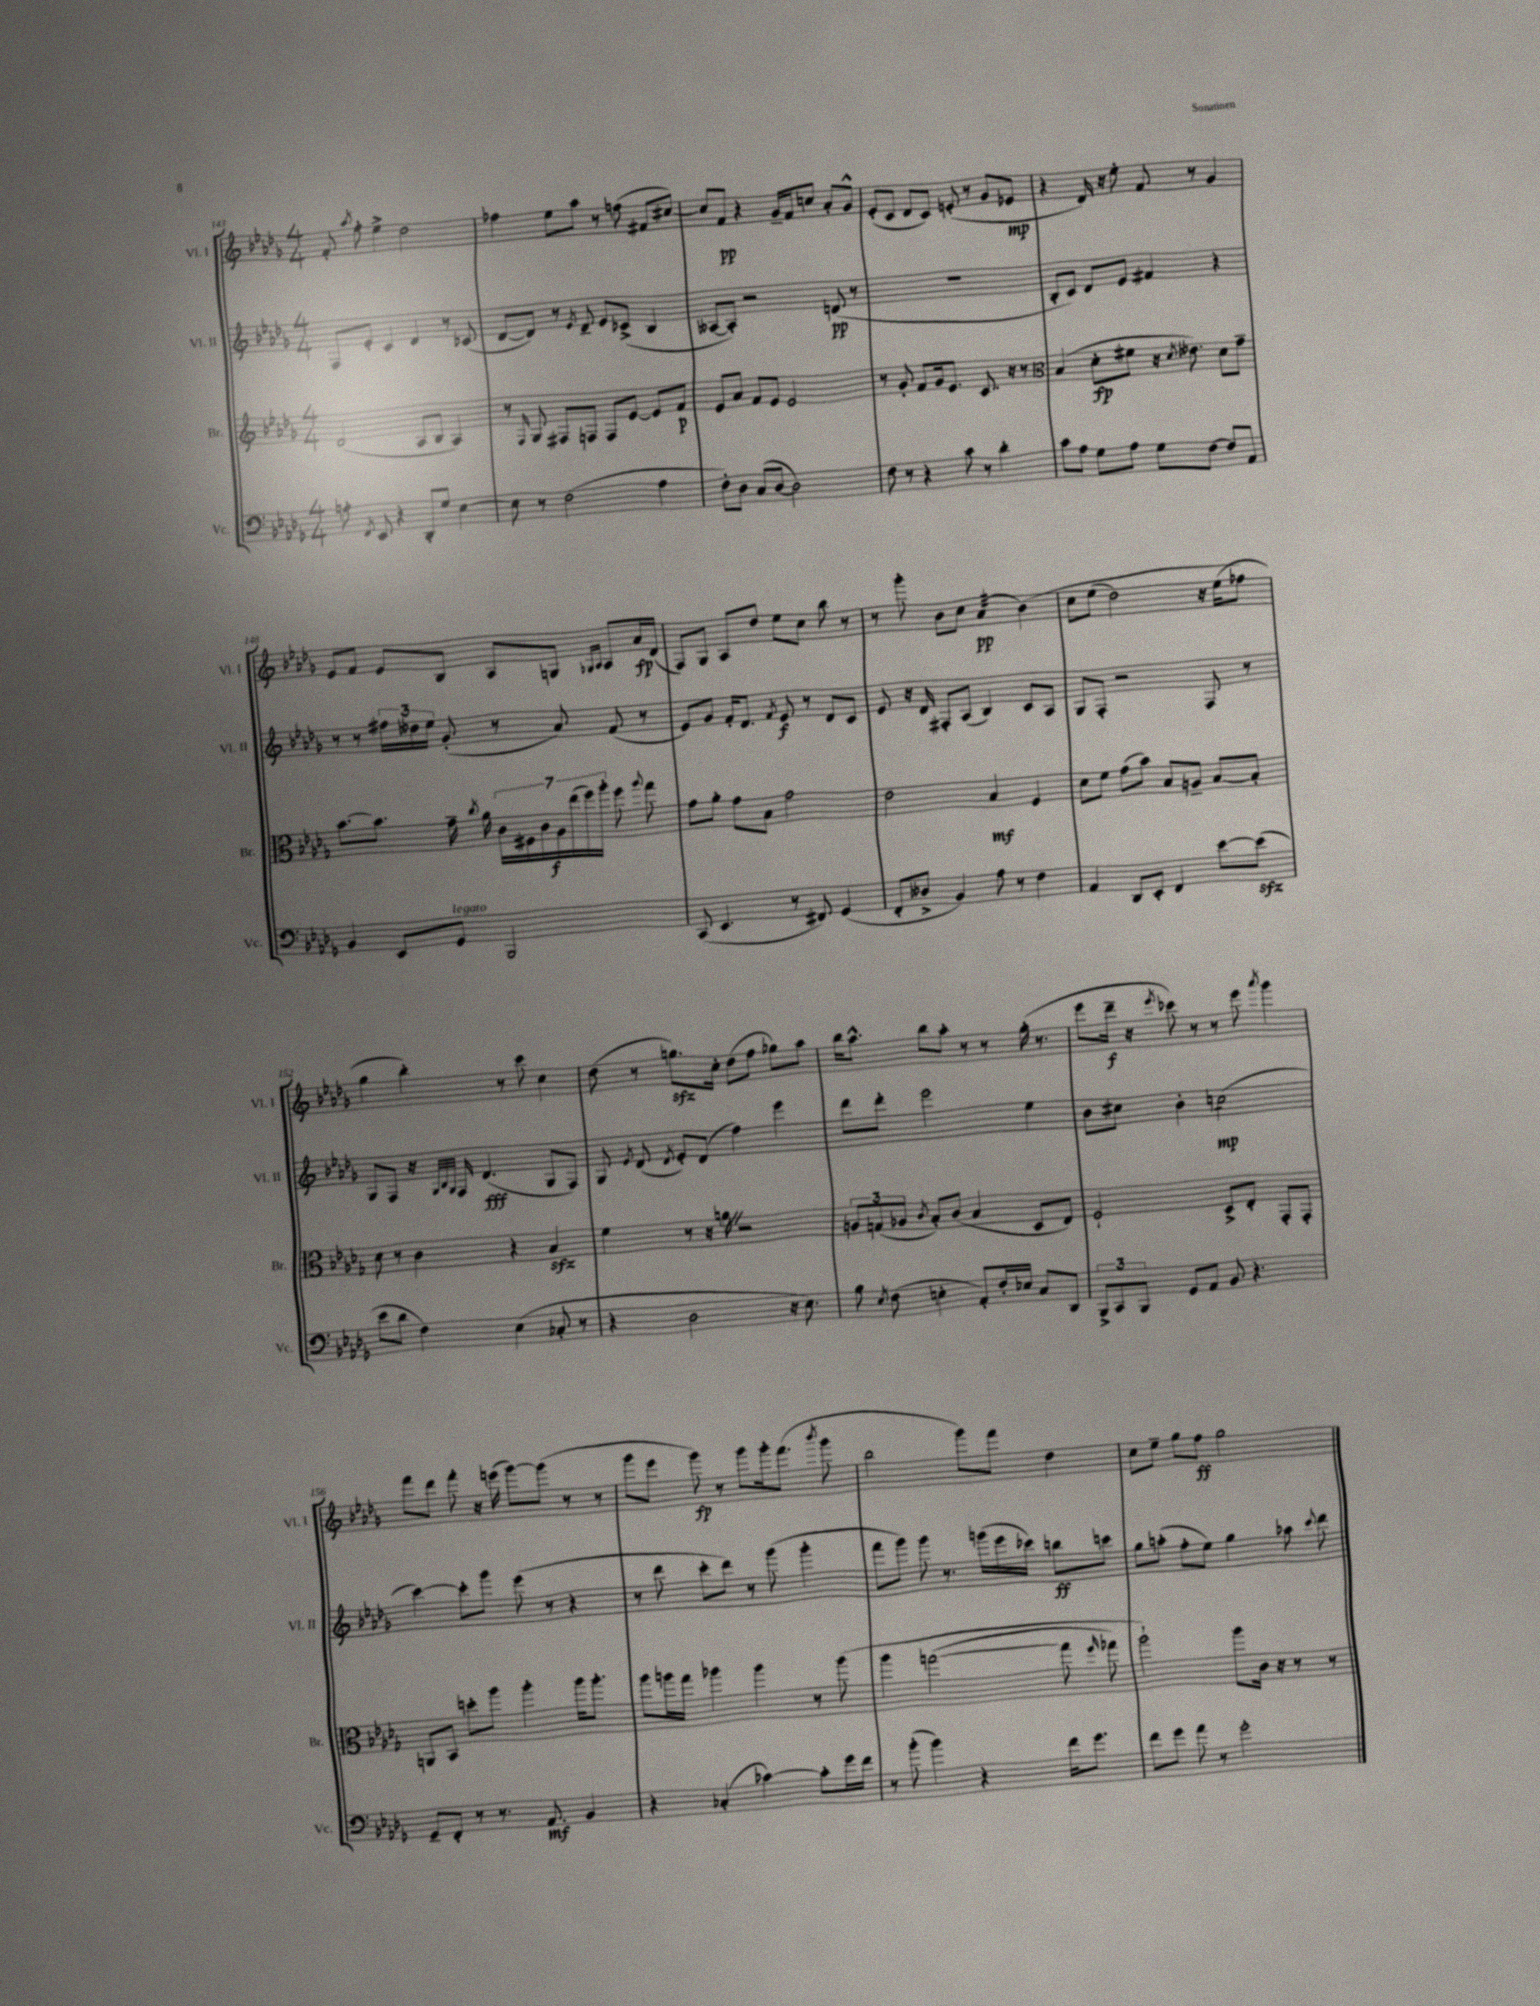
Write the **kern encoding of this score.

**kern	**kern	**kern	**kern
*staff4	*staff3	*staff2	*staff1
*clefF4	*clefG2	*clefG2	*clefG2
*k[b-e-a-d-g-]	*k[b-e-a-d-g-]	*k[b-e-a-d-g-]	*k[b-e-a-d-g-]
*M4/4	*M4/4	*M4/4	*M4/4
8A'	(2d-	8F	8f'
8qFF	.	.	8qaa-
8EE-	.	8e-'	8ff'
4r	.	4c	4ee-^
8DD-'	8A-	4d-	2dd-
8G-	8B-	.	.
[4E-	4A-)	8r	.
.	.	(8c-	.
=	=	=	=
8E-]	8r	[8d-	4ff-
.	16qqF	.	.
8r	8G-	8d-])	.
(2F	8F#	8r	8ee-
.	.	8qe-	.
.	8F	8d-~	8aa-
.	8F	8e-	8r
.	[8e-	(8c-^	(8ff
4A-	8e-]	4B-	8f#
.	8f	.	[8cc#)
=	=	=	=
8F')	8e-	[8A--	8cc#]
8D-	8a-	8A--'])	8f
(8C	8f	2r	4r
[8D-	8e-	.	.
2D-])	2e-	.	16g-~
.	.	.	16f
.	.	.	8cc
.	.	(8d	8a-'
.	.	8r	8g-^^
=	=	=	=
8F	8r	1r	(8e-'
8r	8g-'	.	8c
4r	8f	.	8d-
.	16g-	.	8c)
.	8.e-	.	.
8c	.	.	(8e'
8r	8.c	.	8r
4d-'	.	.	8g-
.	16r	.	.
.	8r	.	8e-
=	=	=	=
*	*clefC3	*	*
8c	(4B-	8B-'	4r
8A-	.	8c)	.
8G-	8d-'	8d-	16d-)
.	.	.	16r
8A-	8f#	8e-	8ee-'
8G-	16r	4f#	8f
.	8qd-	.	.
.	8.e--)	.	.
[8F	.	.	8r
8F]	8d-	4r	4g-
8AA-	8g-~	.	.
=	=	=	=
4BB-	[8.b-	8r	8e-
.	.	8r	8f
.	8.b-]	.	.
8EE-	.	24ff#	8e-
.	.	24dd--	.
.	.	24ee-	.
8GG-	16g-~	(8g-'	8B-
.	8qcc	.	.
.	16a-	.	.
2BBB-	28c	8r	8A-
.	28F#	.	.
.	28c	.	.
.	28A-	.	.
.	.	8a-)	8G
.	(28ee-	.	.
.	28ff)	.	.
.	28aa-'	.	.
.	.	.	16qqG-
.	.	.	16qqA-
.	8ff	(8f	8A-
.	8qqaa-	.	.
.	8gg-	8r	16a-
.	.	.	(16d-
=	=	=	=
(8CC	8g-	8e-)	8F)
4.EE-	8a-'	8g-	8G-
.	8g-	16f'	8A-
.	.	8.d-	.
.	8B-	.	8dd-
.	.	8qf	.
8r	2g-	8e-	8ee-
8FF#)	.	8r	8cc
(4GG-	.	8d-	8bb-
.	.	8c	8r
=	=	=	=
8FF'	2e-	8e-	8r
8D--^	.	16r	8ggg-'
.	.	16d-	.
4BB-)	.	8F#'	8b-
.	.	(8A-	8cc
8A-	4B-	4B-)	(4a-
8r	.	.	.
4F	4F	8c	&(4b-)
.	.	8A-	.
=	=	=	=
4AA-	8d-	8G-	8cc
.	8f	8F'	(8ee-
8DD-	(8g-	2r	2dd-)
8EE-'	8b-)	.	.
4FF	8B-	.	.
.	8A~	.	.
[8e-	[8B-	8F	16r
.	.	.	(16ee-
(8e-]	8B-']	8r	8ff-&)
=	=	=	=
8e-	8d-	8G-	4gg-
8d-	8r	8F	.
4F)	4c	16r	4bb-')
.	.	32qqG-	.
.	.	32qqB-	.
.	.	32qqG-	.
.	.	16F	.
.	.	(4.d-	.
(4E-	4r	.	8r
.	.	.	8ccc
8C-'	4B-	8G-	4cc
8r	.	8F)	.
=	=	=	=
4r	4f	8G-	(8dd-
.	.	8qe-	.
.	.	(8d-	8r
.	.	8qd-	.
2D-	8r	8e-')	8.gg)
.	16r	(8d-	.
.	16a	.	16cc'
.	2r	4ff)	(8dd-
.	.	.	8ff
16r	.	4eee-	8gg-)
8.E-)	.	.	.
.	.	.	8aa-
=	=	=	=
8B-	12A	8ddd-	16bb-
.	.	.	8.aa-^^
.	(12G	.	.
8qE-	.	.	.
(8F	.	8ddd-'	.
.	12A-	.	.
.	8qc	.	.
4E'	8B-')	2eee-	8bb-
.	(8c	.	8aa-'
8AA-')	4B-	.	8r
16F'	.	.	8r
16E-	.	.	.
8C	8D-	4ee-	(16gg-'
.	.	.	8.r
8DD-	8E-)	.	.
=	=	=	=
12BBB-^	2F`	8b-	8eee-
12CC	.	.	.
.	.	8cc#	16ddd-~
12BBB-	.	.	.
.	.	.	16r
.	.	.	8qeee-
8GG-	.	4b-'	8ccc-)
8AA-	.	.	8r
8BB-	8D-^	(2cc	8r
4.r	8E-'	.	8eee-
.	.	.	8qaaa-
.	8GG-'	.	4ggg-
.	8GG-'	.	.
=	=	=	=
8GG-~	8AA	[4ccc)	8fff
8FF'	8BB-	.	8ddd-
8r	8dd'	8ccc']	8fff'
8.r	8aa-	8ggg-	16r
.	.	.	(16eee
.	4aa-'	(8eee-	[8ggg-)
8.AA-	.	.	.
.	.	8r	(8ggg-]
4BB-	16aa-	4r	8r
.	8.aa-'	.	.
.	.	.	8r
=	=	=	=
4r	8aa-	8r	8ggg-
.	16aa	8ddd-	8eee-
.	16gg-	.	.
(4C-'	4aa-	8ccc'	8ggg-)
.	.	8ddd-)	8r
[4c-)	4aa-	8r	8ggg-
.	.	(8ggg-	16ggg-'
.	.	.	(8.fff
8c-']	8r	4ggg-'	.
.	.	.	8qbbb-
16g-	&(8aa-	.	8ggg-
16f	.	.	.
=	=	=	=
8r	4aa-	8fff	2bb-
(8b-'	.	8ggg-)	.
4b-)	([2gg	8ggg-	.
.	.	8.r	.
4r	.	.	8ggg-)
.	.	(16ggg	.
.	.	16eee-	8fff
.	.	16ccc-)	.
16f	8gg]	8bb	4dd-
8.g-	.	.	.
.	16qqff	.	.
.	8gg-)	8ccc	.
=	=	=	=
8f	2aa-`&)	8gg-	8cc
8g-	.	(8aa'	8ee-~
8a-	.	8ff'	8gg-
8r	.	8ee-)	8ff
2g-'	8aa-	4gg-	2gg-
.	16c	.	.
.	16r	.	.
.	8r	8aa-	.
.	.	8qqccc	.
.	8r	8ddd-	.
==	==	==	==
*-	*-	*-	*-
